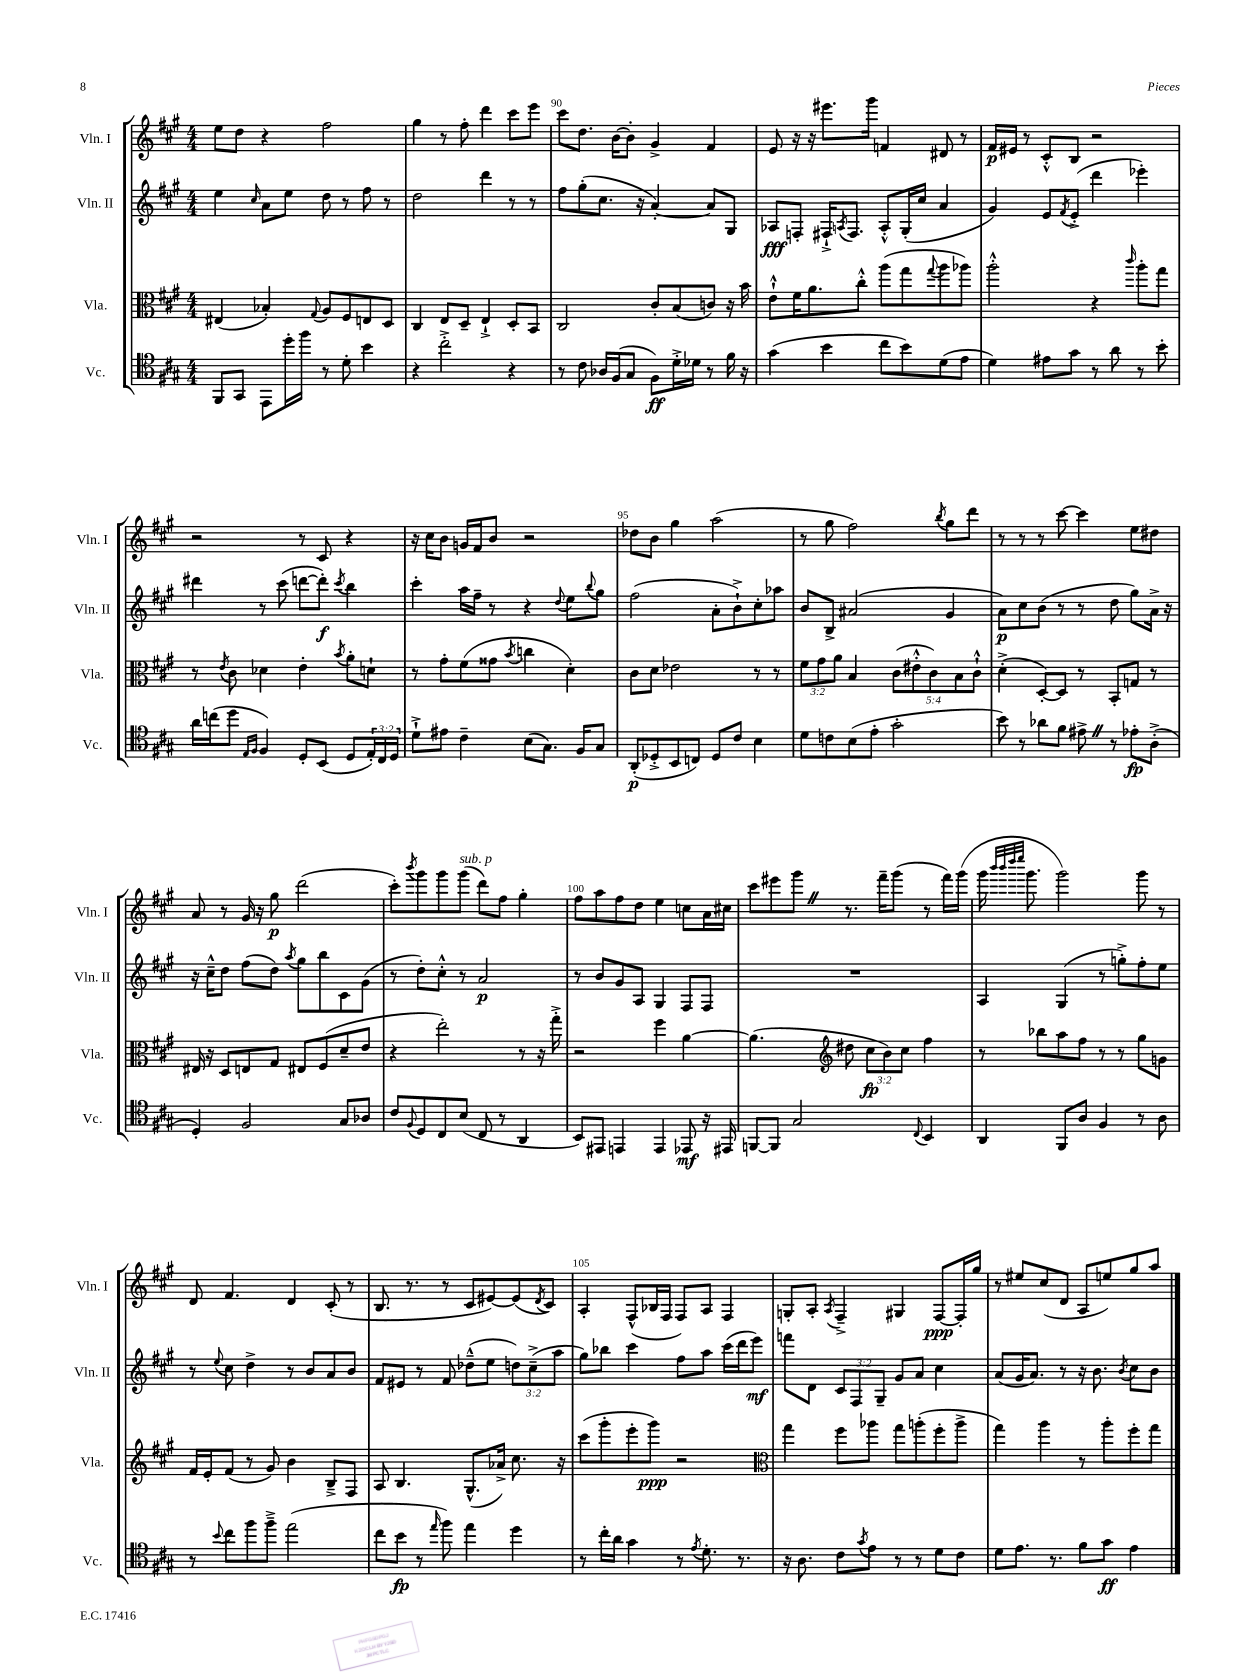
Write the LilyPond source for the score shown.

<<
\new StaffGroup <<
\new Staff = "s0" \with { instrumentName = "Vln. I" shortInstrumentName = "Vln. I" } {
    \clef treble \key a \major \numericTimeSignature \time 4/4
    e''8 d''8 r4 fis''2 |
    gis''4 r8 fis''8-. d'''4 cis'''8 e'''8 |
    cis'''8 d''8. b'16~ b'8-. gis'4-> fis'4 |
    e'8 r16 r16 eis'''8. gis'''16 f'4 dis'8 r8 |
    fis'16\p eis'16 r8 cis'8-.-^ b8 r2 |
    r2 r8 cis'8 r4 |
    r16 cis''16 b'8 g'16 fis'16 b'8 r2 |
    des''8 b'8 gis''4 a''2( |
    r8 gis''8 fis''2) \acciaccatura { b''8 } gis''8 d'''8 |
    r8 r8 r8 cis'''8~ cis'''4 e''8 dis''8 |
    a'8 r8 gis'16 r16 gis''8\p d'''2( |
    cis'''8-.) \acciaccatura { b'''8 } gis'''8 gis'''8 gis'''8^\markup { \italic "sub. p" }( d'''8) fis''8 gis''4-. |
    fis''8 a''8 fis''8 d''8 e''4 c''8 a'16 cis''16 |
    cis'''8 eis'''8 gis'''8 \once \override BreathingSign.text = \markup { \musicglyph "scripts.caesura.straight" } \breathe r8. fis'''16-- gis'''8( r8 fis'''16) gis'''16( |
    gis'''16 \grace { b'''32 b'''32 d''''32 e''''32 } gis'''8. gis'''2) gis'''8 r8 |
    d'8 fis'4. d'4 cis'8-.( r8 |
    b8. r8. r8 cis'8 eis'8~) eis'8( \acciaccatura { d'8 } cis'8) |
    a4-. fis8-^( bes16 fis16 fis8) a8 fis4 |
    g8-. a8-. \acciaccatura { a8 } fis4---> gis4 fis8~\ppp fis16-. gis''16 |
    r8 eis''8 cis''8( d'8 a8 e''8) gis''8 a''8 \bar "|." |
}
\new Staff = "s1" \with { instrumentName = "Vln. II" shortInstrumentName = "Vln. II" } {
    \clef treble \key a \major \numericTimeSignature \time 4/4 \override Staff.TupletNumber.text = #tuplet-number::calc-fraction-text
    e''4 \grace { cis''16 } a'8 e''8 d''8 r8 fis''8 r8 |
    d''2 d'''4 r8 r8 |
    fis''8 gis''8-.( cis''8. r16 a'4~-.) a'8 gis8 |
    aes8\fff f8-. fis16-!-> \acciaccatura { a8 } fis8. a8-.-^ gis16-.( cis''16 a'4 |
    gis'4) e'8 \acciaccatura { fis'8 } e'8-.->( d'''4 ees'''4-.) |
    dis'''4 r8 cis'''8( d'''8~ d'''8-.\f) \acciaccatura { cis'''8 } b''4 |
    cis'''4-. a''16 fis''16-- r8 r4 \appoggiatura { d''8 } e''8 \appoggiatura { b''8 } gis''8 |
    fis''2( a'8-. b'8-!->) cis''8-. aes''8 |
    b'8 b8-> ais'2( gis'4 |
    a'8\p) cis''8 b'8( r8 r8 d''8 gis''8) a'16-> r16 |
    r16 cis''16---^ d''8 fis''8( d''8) \acciaccatura { a''8 } gis''8 b''8 cis'8 gis'8( |
    r8 d''8-.) cis''8-.-^ r8 a'2\p |
    r8 b'8 gis'8 a8 gis4 fis8 fis8 |
    R1 |
    a4 gis4( r8 g''8-.->) fis''8-. e''8 |
    r8 \appoggiatura { e''8 } cis''8 d''4-> r8 b'8 a'8 b'8 |
    fis'8 eis'8 r8 fis'8 des''8---^( e''8 \tuplet 3/2 { d''8) cis''8--->( a''8 } |
    gis''8) bes''8 cis'''4 fis''8 a''8 cis'''16( d'''16 e'''8\mf) |
    f'''8 d'8 \tuplet 3/2 { cis'8 fis8 gis8-- } gis'8 a'8 cis''4 |
    a'8( gis'16 a'8.) r8 r16 b'8. \acciaccatura { b'8 } cis''8 b'8 \bar "|." |
}
\new Staff = "s2" \with { instrumentName = "Vla." shortInstrumentName = "Vla." } {
    \clef alto \key a \major \numericTimeSignature \time 4/4 \override Staff.TupletNumber.text = #tuplet-number::calc-fraction-text
    eis4( bes4-.) \appoggiatura { gis8 } a8 fis8 e8 d8 |
    cis4 e8 d8-- e4-!-> d8-. b,8 |
    cis2 cis'8-. b8( c'8) r16 b'16 |
    e'8-!-^ fis'16 a'8. cis''8-.-^ a''8( gis''8 \appoggiatura { gis''8 } a''8 aes''8) |
    a''2-.-^ r4 \grace { cis'''16 } a''8-. gis''8 |
    r8 \acciaccatura { e'8 } cis'8 des'4 e'4-. \acciaccatura { b'8 } a'8-. d'8-! |
    r8 gis'8-. fis'8( gisis'8 \acciaccatura { b'8 } c''4 d'4-.) |
    cis'8 d'8 ees'2 r8 r8 |
    \tuplet 3/2 { fis'8 gis'8 a'8 } b4 \tuplet 5/4 { cis'8( eis'8-.-^ cis'8) b8 cis'8-!-^ } |
    d'4-.->( d8~-.) d8 r8 b,8-. g8 r8 |
    eis16 r16 d8 e8 gis8 eis8 fis8( d'8-- e'8 |
    r4 e''2-.) r8 r16 gis''16-.-> |
    r2 fis''4 a'4~ |
    a'4.( \clef treble dis''8 \tuplet 3/2 { cis''8\fp b'8) cis''8 } fis''4 |
    r8 bes''8 a''8 fis''8 r8 r8 gis''8 g'8 |
    fis'16 e'16-. fis'8( r8 gis'8) b'4 b8---> fis8 |
    a8 b4. gis8.-^( aes'16->) cis''8. r16 |
    cis'''8( gis'''8-. e'''8-. gis'''8\ppp) r2 |
    \clef alto gis''4 fis''8 aes''8 gis''8 a''8-.( fis''8-. a''8-> |
    gis''4) a''4 r8 a''8-. fis''8-. gis''8 \bar "|." |
}
\new Staff = "s3" \with { instrumentName = "Vc." shortInstrumentName = "Vc." } {
    \clef tenor \key a \major \numericTimeSignature \time 4/4 \override Staff.TupletNumber.text = #tuplet-number::calc-fraction-text
    fis,8 gis,8 e,8 d''16-. fis''16 r8 d'8-. b'4 |
    r4 cis''2-.-> r4 |
    r8 cis'8 aes16 fis16( gis8 fis8\ff) d'16-.-> des'16 r8 fis'16 r16 |
    gis'4( b'4 cis''8 b'8) d'8( e'8 |
    d'4) eis'8 gis'8 r8 a'8 r8 b'8-. |
    a'16 c''16( d''8 \grace { e16 fis16 } fis4) d8-. b,8( d8 \tuplet 3/2 { e16-.) cis16 d16 } |
    d'8-!-> eis'8 cis'4-- b8( gis8.) fis16 gis8 |
    a,8-.\p( des8-.-> b,8 c8) des8 cis'8 b4 |
    d'8 c'8 b8( e'8-. gis'2-. |
    b'8) r8 aes'8 fis'8 eis'8-> \once \override BreathingSign.text = \markup { \musicglyph "scripts.caesura.straight" } \breathe r8 ees'8-.\fp a8-.->( |
    d4-.) fis2 gis8 aes8 |
    cis'8 \appoggiatura { fis8 } d8 cis8 b8( cis8 r8 a,4 |
    b,8) eis,8 e,4 e,4 ees,8\mf r16 eis,16 |
    f,8~ f,8 gis2 \appoggiatura { cis8 } b,4 |
    a,4 fis,8 a8 fis4 r8 a8 |
    r8 \appoggiatura { b'8 } cis''8 fis''8 fis''8---> e''2( |
    cis''8 b'8\fp r8 \grace { e''16 } fis''8) e''4 d''4 |
    r8 cis''16-. a'16 gis'4 r8 \acciaccatura { e'8 } d'8.-. r8. |
    r16 a8. cis'8 \acciaccatura { gis'8 } e'8 r8 r8 d'8 cis'8 |
    d'8 e'8. r8. fis'8 gis'8\ff e'4 \bar "|." |
}
>>
>>
\layout { \context { \Score currentBarNumber = #88 \override BarNumber.break-visibility = ##(#f #t #t) barNumberVisibility = #(every-nth-bar-number-visible 5) } }
